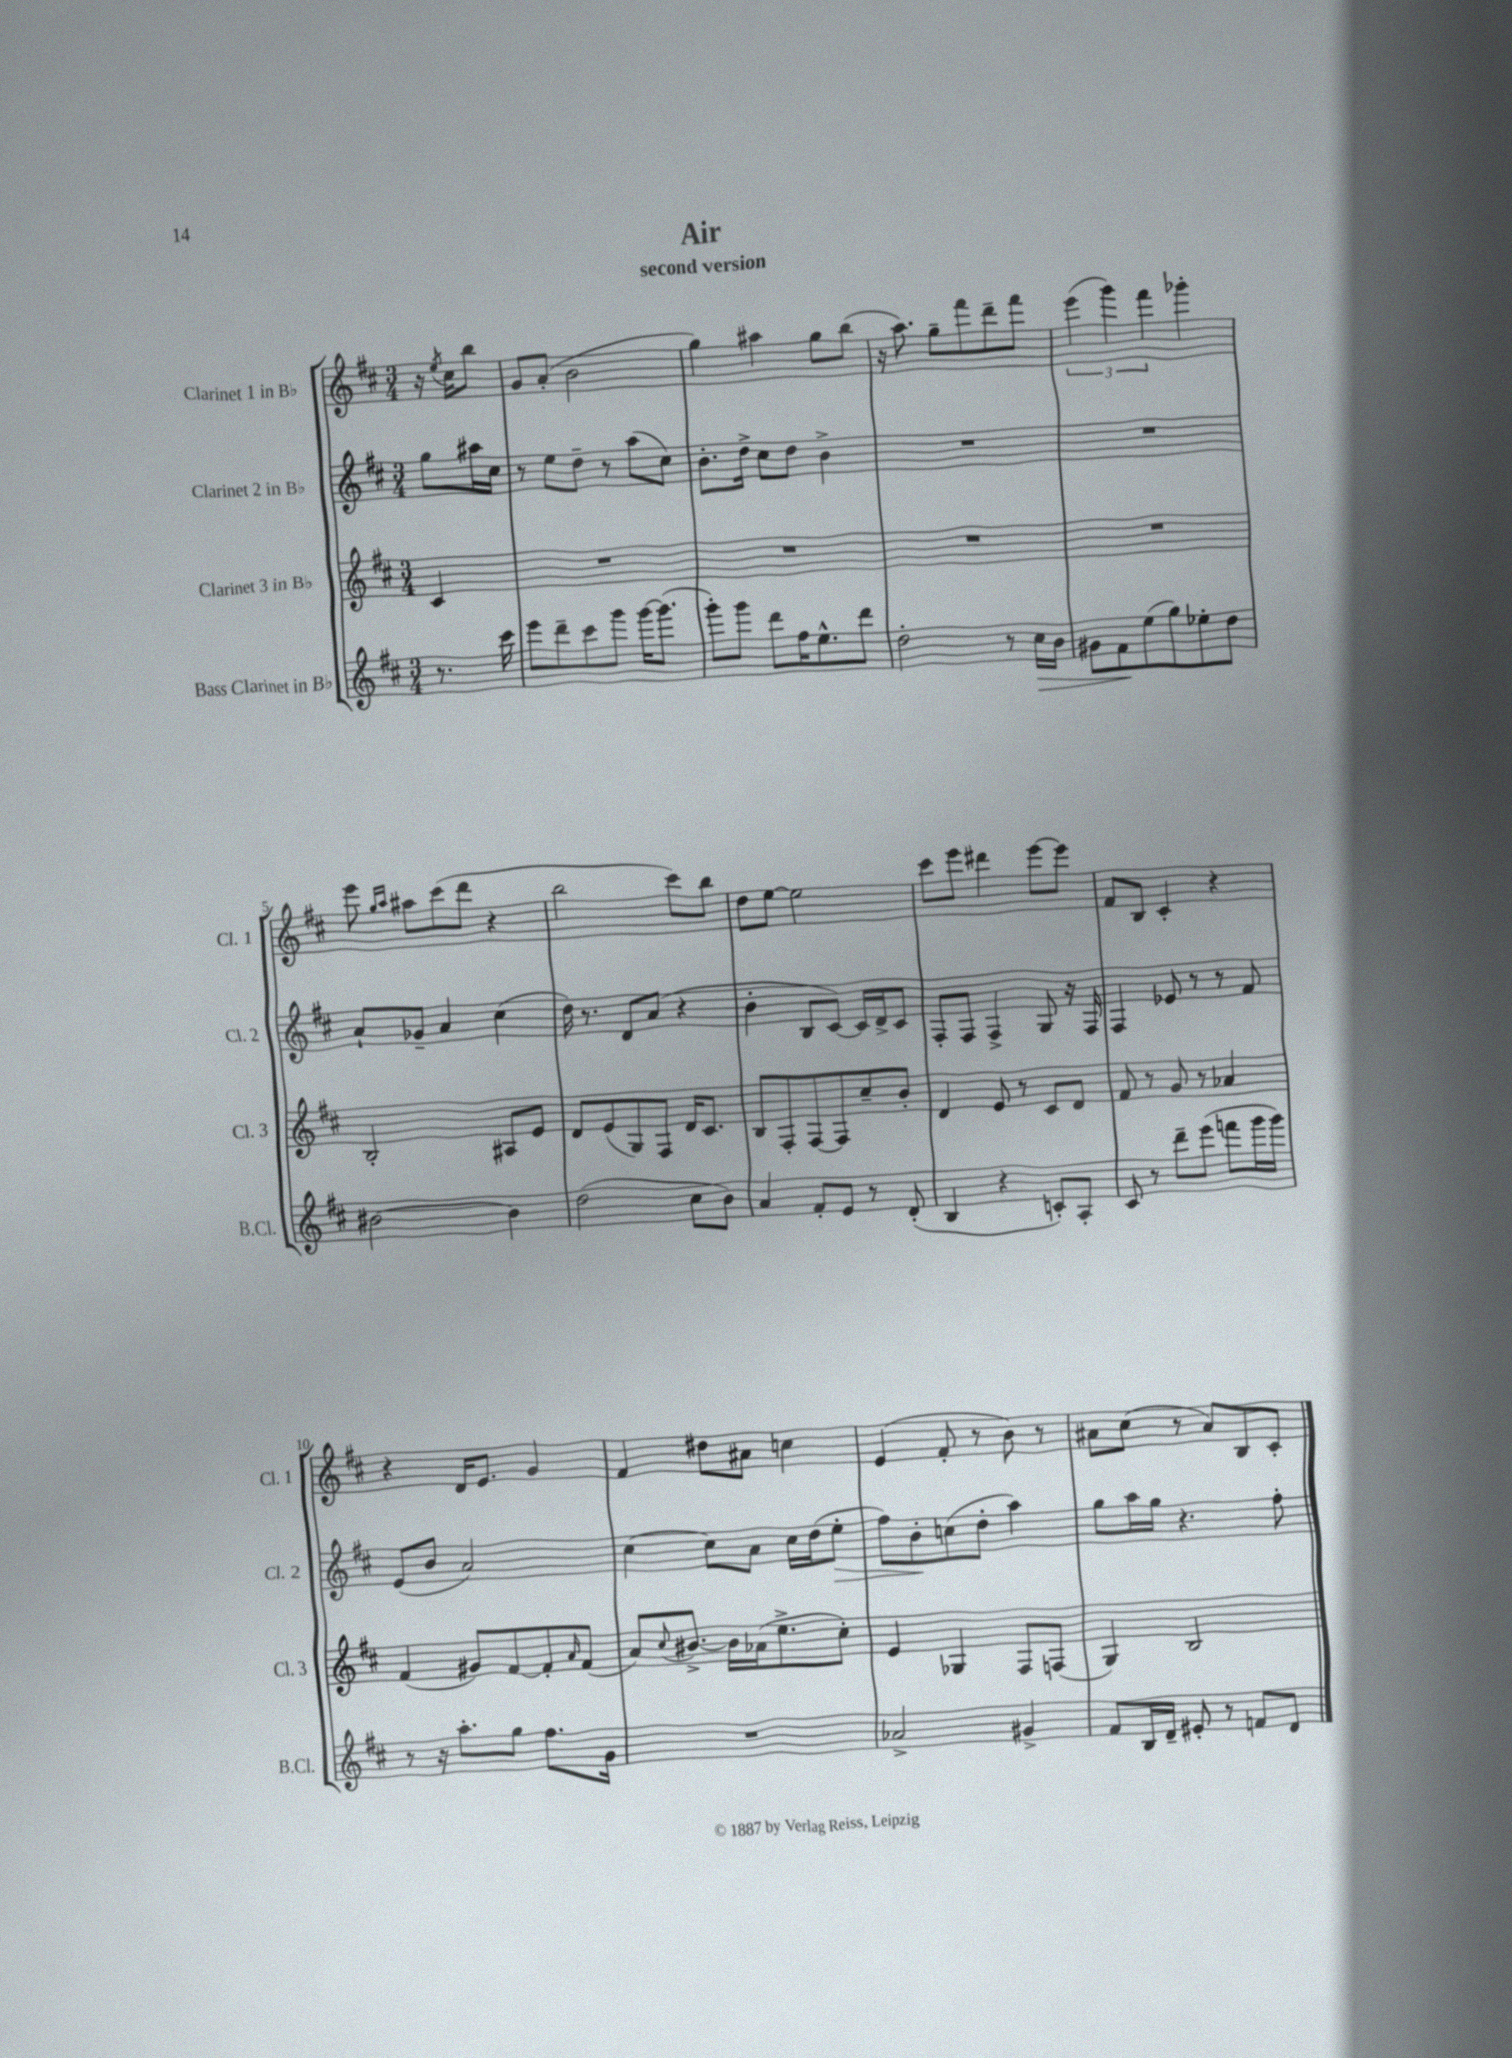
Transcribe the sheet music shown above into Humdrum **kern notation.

**kern	**kern	**kern	**kern
*staff4	*staff3	*staff2	*staff1
*clefG2	*clefG2	*clefG2	*clefG2
*k[f#c#]	*k[f#c#]	*k[f#c#]	*k[f#c#]
*M3/4	*M3/4	*M3/4	*M3/4
8.r	4c#/	8gg\L	16r
.	.	.	8qee/
.	.	.	16cc#\LK
.	.	16aa#\L	8bb\J
16ccc#\	.	16cc#\JJ	.
=	=	=	=
8eee\L	2.r	8r	8g/L
8ddd~\	.	8ee\L	(8a'/J
8ccc#\	.	8dd~\J	2b\
8ggg\J	.	8r	.
[16ggg\LK	.	(8aa\L	.
(8.ggg\]J	.	.	.
.	.	8cc#\J)	.
=	=	=	=
8ggg'\L)	2.r	8.b'\L	4gg\)
8ggg\J	.	.	.
.	.	16dd^\Jk	.
8ddd\L	.	8cc#\L	4aa#\
16ff#\K	.	8dd\J	.
8.ee^^\	.	.	.
.	.	4b^\	8gg\L
8ddd\J	.	.	(8bb\J
=	=	=	=
2dd'\	2.r	2.r	16r
.	.	.	8.aa\)
.	.	.	8gg~\L
.	.	.	8fff#\
8r	.	.	8ddd~\
16cc#\LL	.	.	8fff#\J
16b\JJ	.	.	.
=	=	=	=
8g#\L	2.r	2.r	(6eee\
8f#\	.	.	.
.	.	.	6ggg\)
(8ee\	.	.	.
.	.	.	6fff#\
8gg\)	.	.	.
8ee-'\	.	.	4ggg-'\
8dd\J	.	.	.
=	=	=	=
[2b#\	2B'/	8a`/L	8eee\
.	.	.	16qqgg/LL
.	.	.	16qqaa/JJ
.	.	8g-~/J	8aa#\L
.	.	4a/	(8ccc#\
.	.	.	8ddd\J
4b#\]	8A#/L	(4cc#\	4r
.	8e/J	.	.
=	=	=	=
(2dd\	8d/L	16dd\)	2bb\
.	.	8.r	.
.	(8e/	.	.
.	8G/)	8d/L	.
.	8F#/J	(8a/J	.
8cc#\L	16d/LK	4r	8ccc#\L)
.	8.c#/J	.	.
8b\J)	.	.	8bb\J
=	=	=	=
4a/	8B/L	4b'\	8dd\L
.	8F#'/	.	[8ee\J
8f#'/L	[8F#/	8B/L	2ee\]
8e/J	8F#/]	[8c#/J)	.
8r	8cc#~/	16c#/]LL	.
.	.	16d^/J	.
(8d'/	8b'/J	8c#/J	.
=	=	=	=
4B/	4d/	8F#'/L	8ccc#\L
.	.	8F#/J	8eee\J
4r	8e/	4F#^/	4ddd#\
.	8r	.	.
8c'/L)	8c#/L	8G/	[8eee\L
8A'/J	8d/J	16r	8eee\]J
.	.	16F#/	.
=	=	=	=
8c#/	8f#/	4F#/	8f#/L
8r	8r	.	8B/J
8ddd~\L	8g/	8e-/	4c#'/
(8eee\J	8r	8r	.
8fff\L	4a-/	8r	4r
16ggg\L	.	8f#/	.
16ggg\JJ)	.	.	.
=	=	=	=
8r	(4f#/	(8e/L	4r
16r	.	8b/J	.
8.aa'\L	.	.	.
.	8g#/L)	2a/)	16d/LK
.	.	.	8.e/J
8gg\J	[8f#/	.	.
8.ff#\L	8f#'/]	.	4g/
.	16qqa/	.	.
.	(8f#/J	.	.
16g\Jk	.	.	.
=	=	=	=
2.r	8a/L)	[4cc#\	4f#/
.	8qqcc#/	.	.
.	[8.b#^/J	.	.
.	.	8cc#\]L	8dd#\L
.	16b#\]LL	.	.
.	(16a-\J	8a\J	8a#\J
.	8.ee^\	.	.
.	.	16cc#\LL	4cc\
.	.	(16dd\J	.
.	8cc#'\J)	8ee'\J	.
=	=	=	=
2a-^/	4e/	8ff#\L)	(4e/
.	.	8b'\	.
.	4G-/	(8cc\	8f#'/
.	.	8dd'\J	8r
4g#^/	8F#/L	4aa\)	8b\)
.	(8F/J	.	8r
=	=	=	=
8f#/L	4G/)	8gg\L	8a#\L
16B/L	.	16aa\L	(8cc#\J
16d~/JJ	.	16gg\JJ	.
8e#'/	2B/	4.r	8r
8r	.	.	8a#/L)
8f/L	.	.	8B/
8d/J	.	8ff#'\	8c#'/J
==	==	==	==
*-	*-	*-	*-
